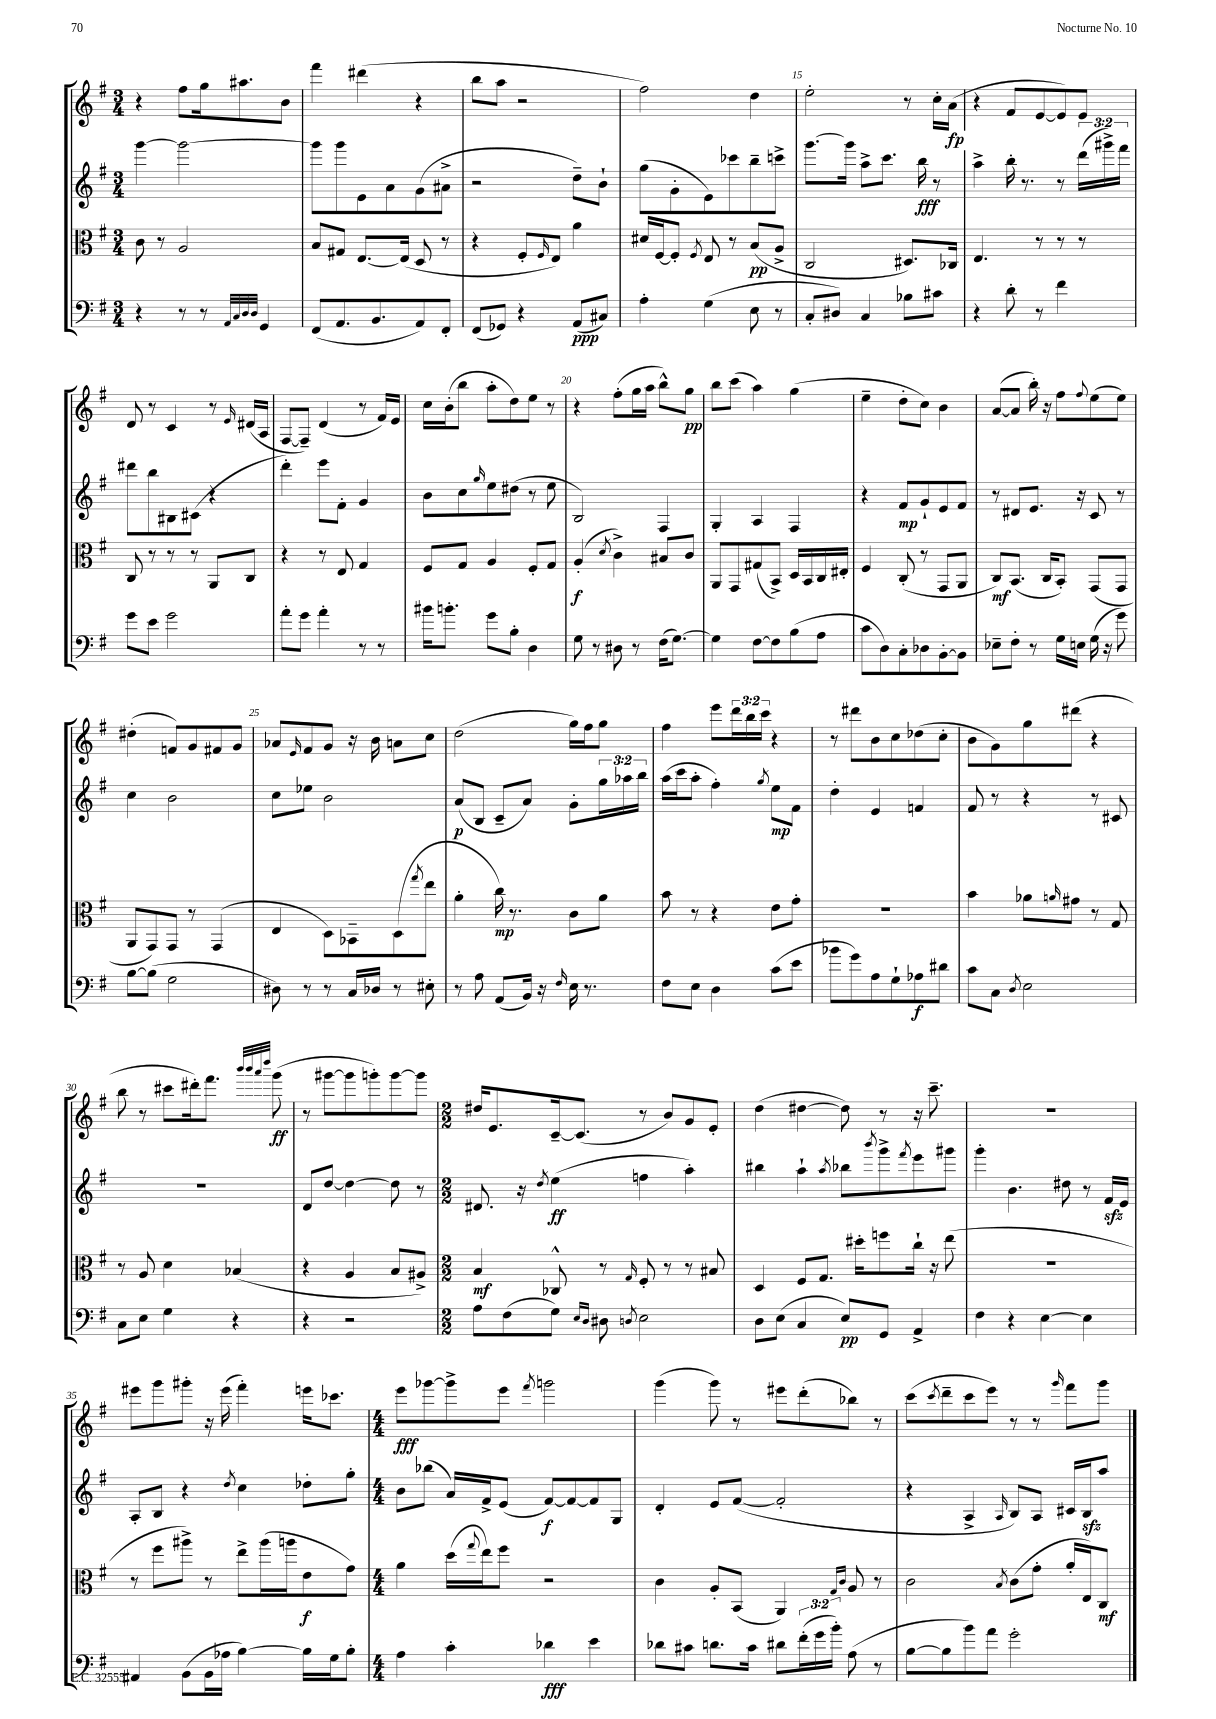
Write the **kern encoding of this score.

**kern	**kern	**kern	**kern
*staff4	*staff3	*staff2	*staff1
*clefF4	*clefC3	*clefG2	*clefG2
*k[f#]	*k[f#]	*k[f#]	*k[f#]
*M3/4	*M3/4	*M3/4	*M3/4
4r	8c	[4ggg	4r
.	8r	.	.
8r	2A	2ggg_	8ff#
8r	.	.	16gg
.	.	.	8.aa#
32qqAA	.	.	.
32qqC	.	.	.
32qqD	.	.	.
32qqD	.	.	.
4GG	.	.	.
.	.	.	8b
=	=	=	=
(8FF#	8B	8ggg]	4fff#
8.AA	8G#	8ggg	.
.	[8.E	8e	(4ddd#
8.BB	.	.	.
.	.	8a	.
.	(16E]	.	.
8AA)	8D	(8g	4r
8FF#'	8r	8a#^	.
=	=	=	=
(8FF#	4r	2r	8bb
8GG-)	.	.	8aa
4r	8F#'	.	2r
.	16qqF#	.	.
.	8E)	.	.
(8AA	4a	8dd~)	.
8C#)	.	8b`	.
=	=	=	=
4A'	16d#	(8gg	2ff#)
.	[16F#	.	.
.	8F#']	8g'	.
.	8qF#	.	.
(4G	8E	8e)	.
.	8r	8ccc-	.
8E	(8B	8bb~	4dd
8r	8A^	8ccc^	.
=	=	=	=
8C'	2C	[8.ggg	2ee'
8D#)	.	.	.
.	.	16ggg]	.
4C	.	8aa^	.
.	.	8.ccc	.
8B-	8.D#)	.	8r
.	.	16bb	.
8c#	.	8r	16cc'
.	16C-	.	(16a
=	=	=	=
4r	4.E	4aa^	4r
8d'	.	16bb'	8f#
.	.	8.r	.
8r	8r	.	[8e
4f#	8r	8r	8e])
.	8r	(24ddd	8e
.	.	24ggg#^)	.
.	.	24fff#	.
=	=	=	=
8g	8C	8ddd#	8d
8e	8r	8bb	8r
2g	8r	8B#	4c
.	8r	(8c#	.
.	8AA	4r	8r
.	.	.	16qqe
.	8C	.	(16d#
.	.	.	16A
=	=	=	=
8a'	4r	4ddd')	[8F#
8g	.	.	8F#~])
4a'	8r	8eee	(4d
.	8E	8f#'	.
8r	4G	4g	8r
8r	.	.	16f#)
.	.	.	16e
=	=	=	=
16b#	8F#	8b	16cc
8.b'	.	.	(16b'
.	8G	8cc	8bb
.	.	16qqgg	.
8g	4A	8ee	8aa'
8B'	.	(8dd#	8dd)
4D	8F#'	8r	8ee
.	8G	8ee	8r
=	=	=	=
8G	(4A'	2B)	4r
8r	.	.	.
.	8qd	.	.
8D#	4c^)	.	(8ff#'
8r	.	.	16gg
.	.	.	16aa
(16F#	8B#	4F#	8bb^^)
[8.G)	.	.	.
.	8c	.	8gg
=	=	=	=
4G]	8AA	4G'	8bb
.	8GG	.	(8ccc
[8F#	(8G#	4A	4aa)
8F#]	8BB^)	.	.
(8B	16D	4F#	(4gg
.	16BB	.	.
8A	16C	.	.
.	16E#'	.	.
=	=	=	=
8c	4F#	4r	4ee~
8D)	.	.	.
8C'	(8C'	8f#	8dd'
8D-	8r	8g`	8cc)
[8BB'	8GG	8e	4b
8BB]	8AA	8f#	.
=	=	=	=
8E-~	8C)	8r	([8a
8F#'	(8.BB	8d#	8a]
8r	.	8.e	16bb')
.	16C	.	16r
16G	8BB')	.	8ff#
16E	.	16r	.
.	.	.	8qqff#
(16G	(8GG	8c	(8ee
16r	.	.	.
8g)	8GG	8r	8ee)
=	=	=	=
[8B	8AA	4cc	(4dd#'
(8B]	8GG)	.	.
2G	8GG	2b	8f)
.	8r	.	8g
.	(4GG	.	8f#
.	.	.	8g
=	=	=	=
8D#)	4E	8cc	8a-
.	.	.	16qqe
8r	.	8ee-	8f#
8r	8D)	2b	8g
16C	8BB-~	.	16r
16D-	.	.	16b
8r	(8D	.	8a
.	8qgg	.	.
8E#'	8ee	.	8cc
=	=	=	=
8r	4a'	(8a	(2dd
8A	.	8B	.
(8AA	16cc)	8c~	.
.	8.r	.	.
16BB)	.	8a)	.
16r	.	.	.
16qqF#	.	.	.
16E	8c	8g'	16gg)
8.r	.	.	16ff#
.	8a	24gg	8gg
.	.	24aa-	.
.	.	24bb	.
=	=	=	=
8F#	8b	(16aa	4ff#
.	.	16ccc	.
8E	8r	8aa'	.
4D	4r	4ff#')	8eee
.	.	.	24ddd
.	.	.	24bb
.	.	.	24ccc
.	.	8qgg	.
(8c	8e	8ee	4r
8e	8g'	8f#	.
=	=	=	=
8b-	2.r	4dd'	8r
8g)	.	.	8ddd#
8A	.	4e	8b
8G`	.	.	8cc
8A-	.	4f	(8dd-
8d#	.	.	8cc'
=	=	=	=
8c	4b	8f#	8b
8C	.	8r	8g)
8qD	.	.	.
2E	8a-	4r	8gg
.	16qqa	.	.
.	8g#	.	(8ddd#
.	8r	8r	4r
.	8G	8c#	.
=	=	=	=
8C	8r	2.r	8bb
8E	8A	.	8r
4G	4d	.	8ccc#
.	.	.	16ddd#')
.	.	.	8.fff#
4r	(4B-	.	.
.	.	.	32qqbbb
.	.	.	32qqbbb
.	.	.	32qqaaa
.	.	.	32qqdddd
.	.	.	(8ggg
=	=	=	=
4r	4r	8d	8r
.	.	[8dd	[8ggg#
2r	4A	4dd_	8ggg#]
.	.	.	8ggg')
.	8B	8dd]	[8ggg
.	8A#^)	8r	8ggg]
=	=	=	=
*M2/2	*M2/2	*M2/2	*M2/2
8A	4B	8.d#	16dd#
.	.	.	8.e
(8F#	.	.	.
.	.	16r	.
.	.	8qdd	.
8G)	8C-^^	(4ee	[16c~
.	.	.	(8.c]
16qqE	.	.	.
16qqD	.	.	.
8D#	8r	.	.
8qD	16qqG	.	.
2E	8F#'	4ff	8r
.	8r	.	8b)
.	8r	4aa')	8g
.	8B#	.	8e'
=	=	=	=
8D	4D	4bb#	(4dd
(8E	.	.	.
4C	8F#	4aa`	[4dd#
.	8.G	.	.
.	.	8qaa	.
8E)	.	8bb-	8dd#])
.	16dd#'	.	.
.	.	8qbbb	.
8GG	8ff	8ggg^	8r
.	.	8qfff#	.
4AA^	16cc`	8eee	16r
.	16r	.	8.ccc~
.	(8ee	8ggg#	.
=	=	=	=
4F#	1r	4ggg'	1r
4r	.	4.b	.
[4E	.	.	.
.	.	8dd#	.
4E]	.	8r	.
.	.	16f#	.
.	.	16e	.
=	=	=	=
4AA#	8r	8A'	8eee#
.	8ff#	8B	8ggg
(8BB	8aa#^)	4r	8ggg#'
16BB	8r	.	16r
16A-	.	.	(16eee#
.	.	8qdd	.
[4B)	8ee^	4cc	4fff#')
.	(16aa#	.	.
.	16aa	.	.
16B]	8e	8dd-'	16eee
16G	.	.	8.ccc-
8B'	8g)	8gg'	.
=	=	=	=
*M4/4	*M4/4	*M4/4	*M4/4
4A	4a	8b	8eee
.	.	(8bb-	[8ggg-
4c'	(16dd	16a)	8ggg-^]
.	8qqgg	.	.
.	16ee)	16f#^	.
.	8ff#	(8e	8eee
.	.	.	8qfff#
4d-	2r	[8f#)	2ggg
.	.	8f#_	.
4e	.	8f#]	.
.	.	8G	.
=	=	=	=
8d-	4c	4d'	(4ggg
8c#	.	.	.
8.d	8A'	8e	8ggg)
.	(8BB	([8f#	8r
16c#	.	.	.
8d#	4AA)	2f#']	8eee#
(24f#'	.	.	(8ddd'
24g	.	.	.
24b')	.	.	.
.	16qqG	.	.
.	16qqc	.	.
(8A	8A	.	8bb-)
8r	8r	.	8r
=	=	=	=
[8B	2c	4r	(8ccc
.	.	.	8qccc
8B]	.	.	8ddd~
8b)	.	4A^	8ccc
8a	.	.	8eee)
.	8qB	16qqA	.
2g'	(8c	8B)	8r
.	8g'	8A	8r
.	.	.	16qqggg
.	16a'	16c#	8fff#
.	16E)	16B	.
.	8C	8aa	8ggg
==	==	==	==
*-	*-	*-	*-
